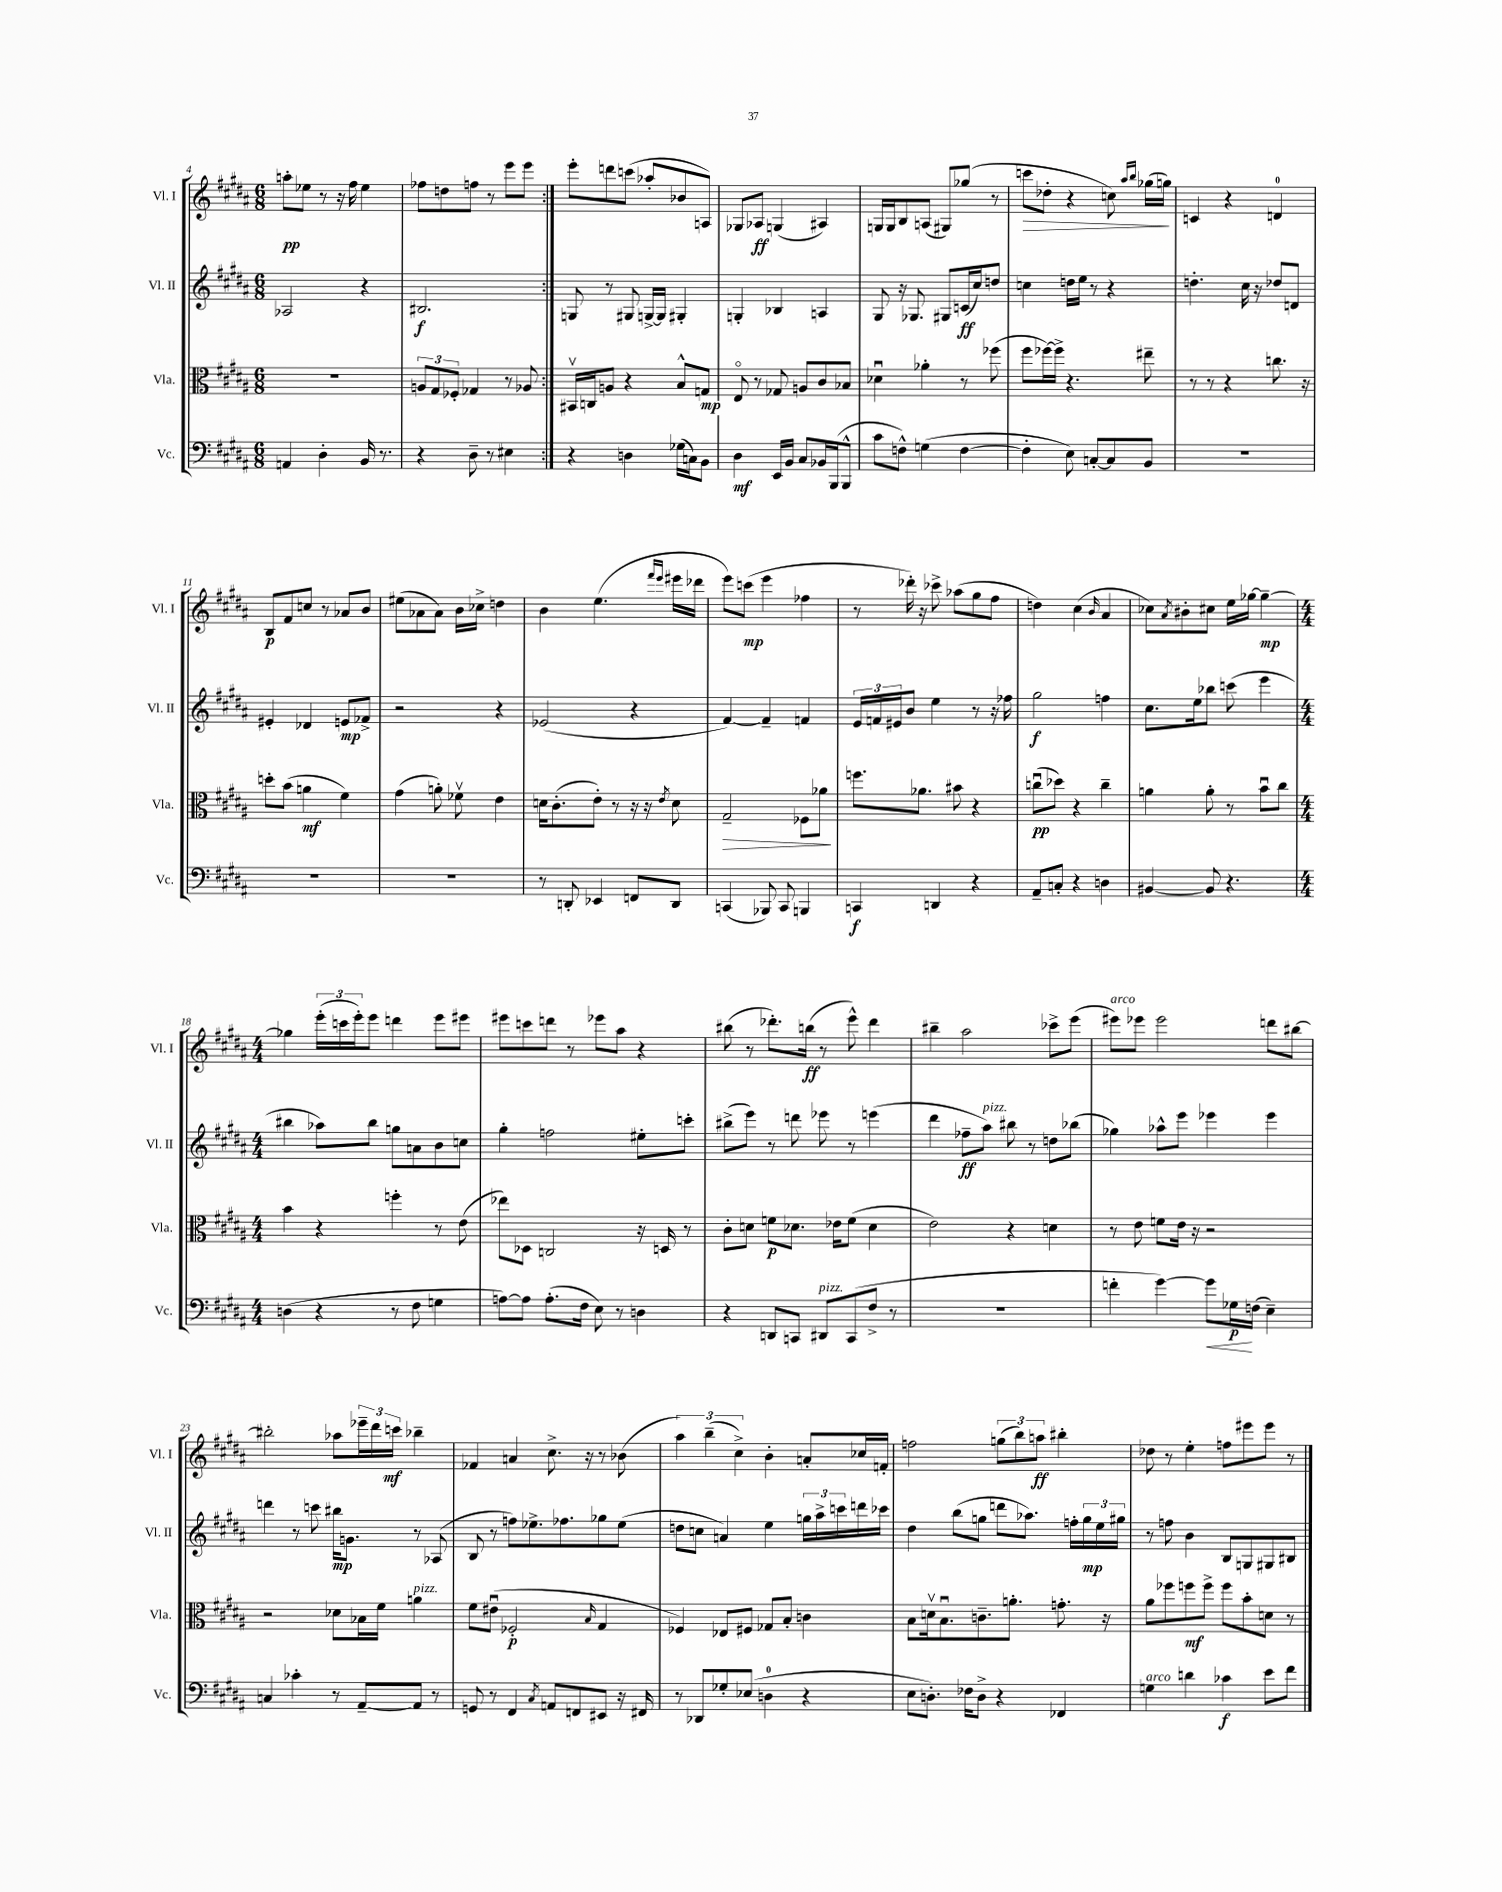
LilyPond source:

<<
\new StaffGroup <<
\new Staff = "s0" \with { instrumentName = "Vl. I" shortInstrumentName = "Vl. I" } {
    \clef treble \key b \major \numericTimeSignature \time 6/8
    \repeat volta 2 { a''8-.\pp ees''8 r8 r16 fis''16 ees''4 |
    fes''8 d''8 f''8 r8 e'''8 e'''8 | }
    e'''8-. d'''8 c'''8( aes''8-. bes'8 a8) |
    ges8 aes8\ff g4( ais4) |
    g16 g16 b8 a8( gis8) ges''8( r8 |
    c'''8\> des''8-. r4 c''8) \grace { ais''16 b''16 } ges''16( g''16\!) |
    c'4 r4 d'4-0 |
    b8\p fis'8 c''8 r8 aes'8 b'8 |
    eis''8( aes'8 aes'8) b'16 ces''16-> d''4 |
    b'4 e''4.( \grace { fis'''16 e'''16 } eis'''16 des'''16 |
    e'''8) c'''8\mp( e'''4 fes''4 |
    r8 des'''16-.) r16 ces'''8-> aes''8( gis''8 fis''8 |
    d''4) cis''4( \grace { b'16 } ais'4 |
    ces''8) \acciaccatura { ais'8 } bis'8-. cis''8 e''16 ges''16~ ges''4~--\mp |
    \numericTimeSignature \time 4/4 ges''4 \tuplet 3/2 { e'''16-.( c'''16 e'''16-.) } e'''8 d'''4 e'''8 eis'''8 |
    eis'''8 c'''8 d'''8 r8 ees'''8 ais''8 r4 |
    bis''8( r8 des'''8.-.) b''16\ff( r8 e'''8-^) des'''4 |
    bis''4-- ais''2 ces'''8-> e'''8( |
    eis'''8^\markup { \italic "arco" }) ees'''8 ees'''2 d'''8 bis''8~ |
    bis''2-. aes''8 \tuplet 3/2 { ees'''16-- dis'''16 c'''16\mf } bes''4-- |
    fes'4 a'4 cis''8.-> r16 r8 bes'8( |
    \tuplet 3/2 { ais''4) b''4--( cis''4->) } b'4-. a'8-. ces''16 f'16-. |
    f''2 \tuplet 3/2 { g''8( b''8) a''8\ff } bis''4-. |
    des''8 r8 e''4-. f''8 eis'''8 eis'''8 r8 \bar "|." |
}
\new Staff = "s1" \with { instrumentName = "Vl. II" shortInstrumentName = "Vl. II" } {
    \clef treble \key b \major \numericTimeSignature \time 6/8
    \repeat volta 2 { aes2 r4 |
    bis2.\f | }
    g8 r8 gis8 g16~-> g16 gis4-. |
    g4-. bes4 a4 |
    gis8 r16 ges8. gis8 c'16\ff( cis''16) d''8 |
    c''4 d''16 e''16 r8 r4 |
    d''4.-. cis''16 r16 des''8 d'8 |
    eis'4-. des'4 e'8\mp fes'8-> |
    r2 r4 |
    ees'2( r4 |
    fis'4~) fis'4-- f'4 |
    \tuplet 3/2 { e'16 f'16 eis'16 } b'8 e''4 r8 r16 fes''16 |
    gis''2\f f''4 |
    cis''8. e''16 bes''8 c'''8( e'''4 |
    \numericTimeSignature \time 4/4 bis''4 aes''8) bis''8 g''8 a'8 b'8 c''8 |
    gis''4-. f''2 eis''8-. c'''8-. |
    bis''8->( e'''8) r8 d'''8 ees'''8 r8 e'''4( |
    dis'''4 fes''8--\ff ais''8^\markup { \italic "pizz." }) bis''8 r8 d''8 bes''8( |
    ges''4) aes''8-^ e'''8 ees'''4 ees'''4 |
    d'''4 r8 c'''8 bis''16\mp g'8. r8 aes8( |
    b8 r8 f''8) ees''8.-> fes''8. ges''8 ees''8( |
    d''8 c''8 a'4) e''4 \tuplet 3/2 { g''16 ais''16-> c'''16 } d'''16 ces'''16 |
    dis''4 b''8( g''8 d'''8 aes''8.) f''16-. \tuplet 3/2 { g''16\mp e''16 gis''16 } |
    r8 f''8 b'4 b8 g8 gis8 bis8 \bar "|." |
}
\new Staff = "s2" \with { instrumentName = "Vla." shortInstrumentName = "Vla." } {
    \clef alto \key b \major \numericTimeSignature \time 6/8
    \repeat volta 2 { R2. |
    \tuplet 3/2 { a8 gis8 fes8-. } ges4 r8 aes8 | }
    bis,16\upbow c16 a8 r4 b8-^ g8\mp |
    e8\flageolet r8 ges8 a8 cis'8 bes8 |
    des'4\downbow aes'4-. r8 fes''8( |
    fis''8 fes''16~) fes''16-> r4. eis''8-- |
    r8 r8 r4 c''8. r16 |
    d''8-. b'8( a'4\mf fis'4) |
    gis'4( a'8-.) fes'8\upbow e'4 |
    d'16 cis'8.-.( e'8-.) r8 r16 r16 \acciaccatura { e'8 } d'8 |
    gis2--\> fes8 aes'8\! |
    f''8. aes'8. bis'8 r4 |
    c''8\downbow\pp( des''8) r4 c''4-- |
    a'4 a'8-. r8 b'8\downbow cis''8 |
    \numericTimeSignature \time 4/4 b'4 r4 f''4-. r8 e'8( |
    ees''8) des8 c2 r16 d16 r8 |
    cis'8-. d'8 f'8\p des'8. ees'16 f'8( des'4 |
    e'2) r4 d'4 |
    r8 e'8 f'8 e'16 r16 r2 |
    r2 des'8 bes16 fis'16 a'4^\markup { \italic "pizz." } |
    fis'8 eis'8\downbow( fes2-.\p \grace { b16 } gis4 |
    fes4) ees8 fis8 ges8 b8-. c'4 |
    b8 d'16\upbow b8.\downbow c'8.-- a'8.-. g'8.-. r16 |
    ais'8 fes''8 f''8\mf f''8-> f''8 b'8-. d'8 r8 \bar "|." |
}
\new Staff = "s3" \with { instrumentName = "Vc." shortInstrumentName = "Vc." } {
    \clef bass \key b \major \numericTimeSignature \time 6/8
    \repeat volta 2 { a,4 dis4-. b,16 r8. |
    r4 dis8-- r8 eis4 | }
    r4 d4 ges16( c16) b,8 |
    dis4\mf e,16 b,16 cis8 bes,16 b,,16( b,,8-^ |
    cis'8 f8-^) g4( f4~ |
    f4-. e8) c8~-. c8 b,8 |
    R2. |
    R2. |
    R2. |
    r8 d,8-. ees,4 f,8 d,8 |
    c,4( bes,,8) c,8 b,,4 |
    c,4\f d,4 r4 |
    ais,8-- c8-. r4 d4 |
    bis,4~ bis,8 r4. |
    \numericTimeSignature \time 4/4 d4( r4 r8 fis8 g4 |
    a8~) a8 a8.-.( fis16 e8) r8 d4 |
    r4 d,8 c,8 dis,8^\markup { \italic "pizz." } c,8( fis8-> r8 |
    r1 |
    f'4-. gis'4~) gis'8\< ges16\p\! f16( e4--) |
    c4 ces'4-. r8 ais,8~-- ais,8 r8 |
    g,8 r8 fis,4 \acciaccatura { cis8 } a,8 f,8 eis,8 r16 fis,16 |
    r8 des,8 ges8-. ees8( d4-0 r4 |
    e8 d8.-.) fes16 d8-> r4 fes,4 |
    g4^\markup { \italic "arco" } d'4 ces'4\f e'8 fis'8 \bar "|." |
}
>>
>>
\layout { \context { \Score currentBarNumber = #4 } }
